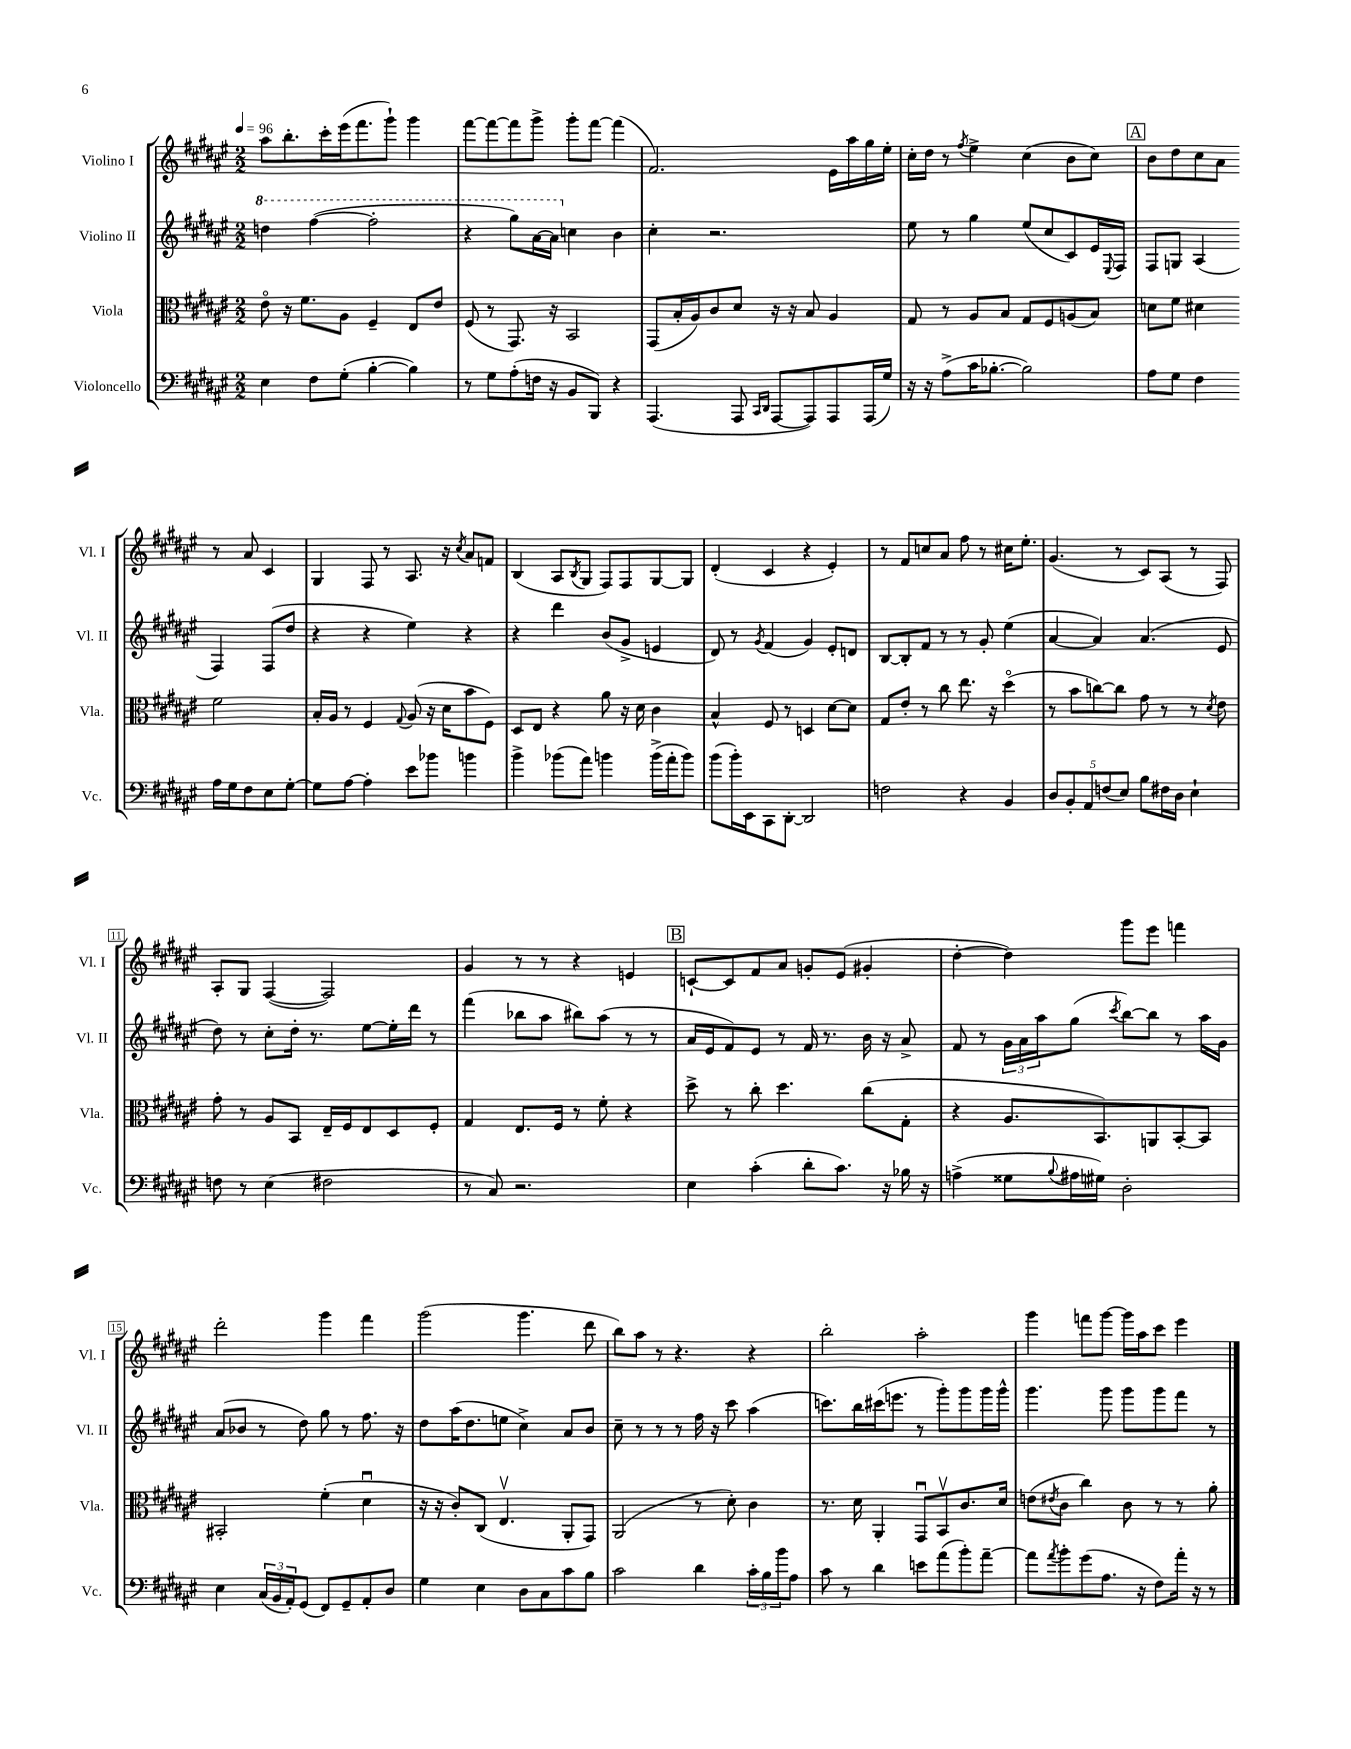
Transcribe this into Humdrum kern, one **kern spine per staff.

**kern	**kern	**kern	**kern
*part4	*part3	*part2	*part1
*staff4	*staff3	*staff2	*staff1
*I"Violoncello	*I"Viola	*I"Violino II	*I"Violino I
*I'Vc.	*I'Vla.	*I'Vl. II	*I'Vl. I
*clefF4	*clefC3	*clefG2	*clefG2
*k[f#c#g#d#a#e#]	*k[f#c#g#d#a#e#]	*k[f#c#g#d#a#e#]	*k[f#c#g#d#a#e#]
*M2/2	*M2/2	*M2/2	*M2/2
*MM96	*MM96	*MM96	*MM96
*	*	*8va	*
=1	=1	=1	=1
4E#\	8e#\	4dddn\	8aa#\L
.	16r	.	8.bb'\
.	8.f#\L	.	.
8F#\L	.	([4fff#\	.
.	.	.	16ccc#'\L
(8G#'\J	8A#\J	.	(16eee#\J
.	.	.	8.fff#\
[4B'\	4F#~/	2fff#'\]	.
.	.	.	8ggg#`\J)
4B\])	8E#/L	.	4ggg#\
.	8e#/J	.	.
=2	=2	=2	=2
8r	(8F#/	4r	[8fff#\L
8G#\L	8r	.	8fff#\_
(8A#'\	8.GG#/)	8ggg#\L)	8fff#\]
16Fn\Jk	.	[16aa#\L	8ggg#^\J
16r	16r	16aa#\JJ]	.
*	*	*X8va	*
8BB/L	2BB/	4ccn\	8ggg#'\L
8BBB/J)	.	.	[8fff#\J
4r	.	4b\	(4fff#\]
=3	=3	=3	=3
(4.AAA#/	(8GG#/L	4cc#'\	2.f#/)
.	16B'/L	.	.
.	16A#/J)	.	.
.	8c#/	2.r	.
8AAA#/	8d#/J	.	.
16qqCC#/LL	.	.	.
16qqDD#/JJ	.	.	.
[8AAA#/L	16r	.	.
.	16r	.	.
8AAA#/])	8B/	.	.
8AAA#/	4A#/	.	16e#\LL
.	.	.	16aa#\
(16AAA#/L	.	.	16gg#\
16G#/JJ)	.	.	16ee#'\JJ
=4	=4	=4	=4
16r	8G#/	8ee#\	16cc#'\LL
16r	.	.	16dd#\JJ
(8A#^\L	8r	8r	8r
.	.	.	8qff#/
16c#\K	8A#/L	4gg#\	4ee#^\
[8.B-X'\J	.	.	.
.	8B/J	.	.
2B-\])	8G#/L	(8ee#/L	(4cc#\
.	8F#/	8cc#/	.
.	(8An/	8c#/)	8b\L
.	8B/J)	16e#/L	8cc#\J)
.	.	8qqE#/	.
.	.	16F#/JJ	.
!!LO:REH:place=s1:t=A
=5	=5	=5	=5
8A#\L	8dn\L	8F#/L	8b\L
8G#\J	8f#\J	8Gn/J	8dd#\
4F#\	4d#X\	(4A#/	8cc#\
.	.	.	8a#\J
16A#\LL	2f#\	4F#/)	8r
16G#\J	.	.	.
8F#\	.	.	8a#/
8E#\	.	(8F#/L	4c#/
[8G#'\J	.	8dd#/J	.
!!LO:LB:g=z
=6	=6	=6	=6
8G#\L]	16B'/LL	4r	4G#/
.	16A#/JJ	.	.
[8A#\J	8r	.	.
4A#'\]	4F#/	4r	8F#/
.	.	.	8r
.	8qqG#/	.	.
8e#\L	(8A#/	4ee#\)	8.A#/
8b-X\J	16r	.	.
.	16d#\KL	.	16r
.	.	.	8qcc#/
4bn\	8b\	4r	8a#/L
.	8F#\J)	.	8fn/J
=7	=7	=7	=7
4b^\	8D#/L	4r	(4B/
.	8E#/J	.	.
(8b-X\L	4r	4ddd#\	8A#/L
.	.	.	8qB/
8a#\J)	.	.	8G#/J
4bn\	8a#\	(8b/L	8F#/L)
.	16r	8g#^/J	8F#/
.	16d#\	.	.
(16b^\LL	4c#\	4en/	[8G#/
16a#'\J	.	.	.
8b\J)	.	.	8G#/J]
=8	=8	=8	=8
(8b\L	4B^^/	8d#/)	(4d#'/
16b'\L)	.	8r	.
16EE#\J	.	.	.
.	.	8qg#/	.
8CC#\	8F#/	(4f#/	4c#/
[8DD#'\J	8r	.	.
2DD#/]	4Dn/	4g#/)	4r
.	[8d#\L	8e#'/L	4e#'/)
.	8d#\J]	8dn/J	.
=9	=9	=9	=9
2Fn\	8G#/L	[8B/L	8r
.	8e#'/J	8B'/]	8f#/L
.	8r	8f#/J	8ccn/
.	8cc#\	8r	8a#/J
4r	8.ee#\	8r	8ff#\
.	.	8g#'/	8r
.	16r	.	.
4BB/	(4dd#\	(4ee#\	16cc#X\KL
.	.	.	8.ee#'\J
=10	=10	=10	=10
10D#/L	8r	[4a#/	(4.g#/
10BB'/	.	.	.
.	8b\L	.	.
10AA#/	.	.	.
.	[8ccn\)	4a#/])	.
(10Fn/	.	.	.
.	8cc\J]	.	8r
10E#/J)	.	.	.
8B\L	8g#\	(4.a#/	8c#/L)
16F#X\L	8r	.	(8A#/J
16D#\JJ	.	.	.
4E#`\	8r	.	8r
.	8qd#/	.	.
.	8e#\	8e#/	8F#/)
!!LO:LB:g=z
=11	=11	=11	=11
8Fn\	8g#'\	8dd#\)	8A#'/L
8r	8r	8r	8G#/J
(4E#\	8A#/L	8cc#'\L	([4F#/
.	8BB/J	16dd#'\Jk	.
.	.	8.r	.
2F#X\	16E#~/LL	.	2F#/])
.	16F#/J	.	.
.	8E#/	[8ee#\L	.
.	8D#/	16ee#'\L]	.
.	.	16ddd#\JJ	.
.	8F#'/J	8r	.
=12	=12	=12	=12
8r	4G#/	(4fff#\	4g#/
8C#/)	.	.	.
2.r	8.E#/L	8bb-X\L	8r
.	.	8aa#\J	8r
.	16F#/Jk	.	.
.	8r	8bb#X\L)	4r
.	8f#'\	(8aa#\J	.
.	4r	8r	4en/
.	.	8r	.
!!LO:REH:place=s1:t=B
=13	=13	=13	=13
4E#\	8dd#^\	16a#/LL	[8cn`/L
.	.	16e#/J	.
.	8r	8f#/)	8c/]
(4c#'\	8cc#'\	8e#/J	8f#/
.	4.dd#\	8r	8a#/J
8d#'\L	.	16f#/	8gn'/L
.	.	8.r	.
8.c#\J)	.	.	(8e#/J
.	(8cc#\L	16b\	4g#X'/
16r	.	16r	.
16B-X\	8G#'\J	8a#^/	.
16r	.	.	.
=14	=14	=14	=14
(4An^\	4r	8f#/	[4dd#'\
.	.	8r	.
8G##X\L	8.A#/L	24g#\LL	4dd#\])
.	.	24a#\	.
.	.	24aa#\J	.
8qqB/	.	.	.
16A#X\L	.	(8gg#\J	.
16G#X\JJ)	8.BB/)	.	.
.	.	8qccc#/	.
2D#'\	.	[8bb\L)	8ggg#\L
.	8AAn/	8bb\J]	8eee#\J
.	[8BB'/	8r	4fffn\
.	8BB/J]	16aa#\LL	.
.	.	16g#\JJ	.
!!LO:LB:g=z
=15	=15	=15	=15
4E#\	2BB#X'/	(8a#/L	2ddd#'\
.	.	8b-X/J	.
(24C#/LL	.	8r	.
24BB/	.	.	.
24AA#'/J)	.	.	.
(8GG#/J	.	8dd#\)	.
8FF#/L)	(4f#'\	8gg#\	4ggg#\
8GG#~/	.	8r	.
8AA#'/	4d#u\	8.ff#\	4fff#\
8D#/J	.	.	.
.	.	16r	.
=16	=16	=16	=16
4G#\	16r	8dd#\L	(2ggg#\
.	16r	.	.
.	8c#'/L)	(16aa#\K	.
.	.	8.dd#\	.
4E#\	(8C#/J	.	.
.	4.E#v/	8een\J	.
8D#\L	.	4cc#^\)	4.ggg#\
8C#\	.	.	.
8c#\	8AA#'/L	8a#/L	.
8B\J	8GG#/J)	8b/J	8ddd#\
=17	=17	=17	=17
2c#\	(2AA#/	8cc#~\	8bb\L)
.	.	8r	8aa#\J
.	.	8r	8r
.	.	8r	4.r
4d#\	8r	16ff#\	.
.	.	16r	.
.	8d#'\)	8ccc#\	.
24c#'\LL	4c#\	(4aa#\	4r
24B\	.	.	.
24b\J	.	.	.
8A#\J	.	.	.
=18	=18	=18	=18
8c#\	8.r	8.cccn\L)	2bb'\
8r	.	.	.
.	16d#\	16bb\L	.
4d#\	4AA#'/	(16ccc#X\J	.
.	.	8.eeen\J	.
8en\L	8GG#u/L	8r	2aa#'\
(8a#\	8BBv/	8ggg#'\L)	.
8b'\)	8.c#/	8ggg#\	.
[8a#~\J	.	16ggg#\L	.
.	16d#/Jk	16ggg#^^\JJ	.
=19	=19	=19	=19
8a#\L]	(8en\L	4.ggg#\	4ggg#\
8qa#/	8qe#X/	.	.
8b'\	8c#\J	.	.
(8g#\	4cc#\)	.	8fffn\L
8.A#\J	.	8ggg#\	[8ggg#\J
.	8c#\	8ggg#\L	16ggg#\LL]
16r	.	.	16aa#\J
8F#\L)	8r	8ggg#\	8ccc#\J
16a#'\Jk	8r	8fff#\J	4eee#\
16r	.	.	.
8r	8a#'\	8r	.
==	==	==	==
*-	*-	*-	*-
